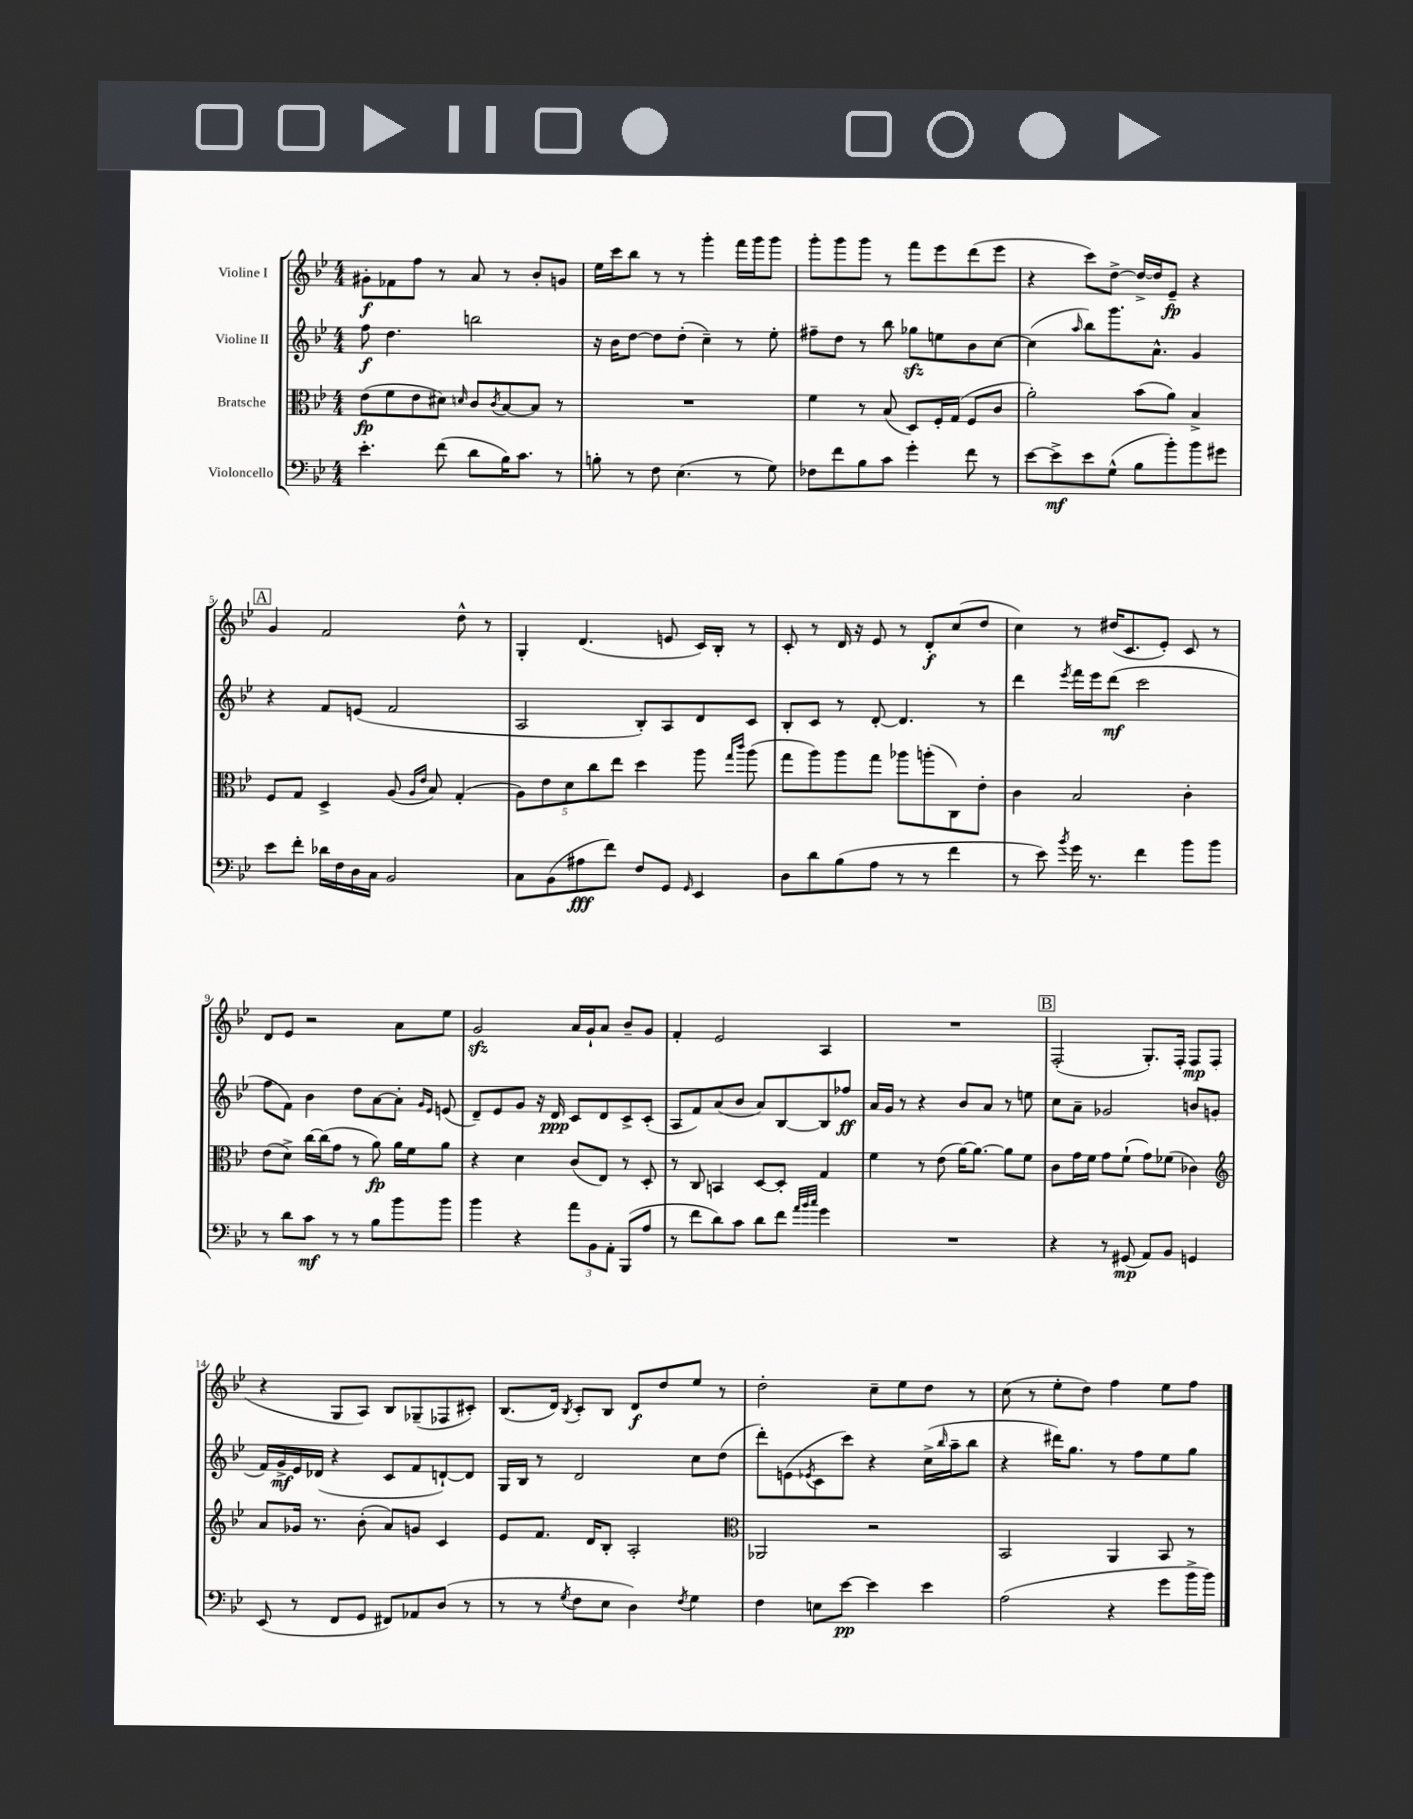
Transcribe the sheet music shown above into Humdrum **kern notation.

**kern	**kern	**kern	**kern
*staff4	*staff3	*staff2	*staff1
*clefF4	*clefC3	*clefG2	*clefG2
*k[b-e-]	*k[b-e-]	*k[b-e-]	*k[b-e-]
*M4/4	*M4/4	*M4/4	*M4/4
4.e-'	(8e-	8ff	8g#'
.	8f	4.dd	8f-
.	8e-	.	8ff
(8f	8d#)	.	8r
.	16qqd	.	.
8d	8c	2bb	8a
.	8qc	.	.
16B-)	[8B-	.	8r
8.c	.	.	.
.	8B-]	.	8b-'
8r	8r	.	8g
=	=	=	=
8B'	1r	16r	16ee-
.	.	16b-	16ccc
8r	.	[8dd	8bb-
8F	.	8dd]	8r
(4.E-	.	(8dd'	8r
.	.	4cc~)	4ggg'
8r	.	8r	16fff
.	.	.	16ggg
8G)	.	8ee-'	8ggg
=	=	=	=
8F-	4f	8ff#~	8ggg'
8f	.	8dd	8ggg
8B-	8r	8r	8ggg
8c	(8B-	8bb-	8r
4g'	8D)	8gg-	8fff
.	16F'	8ee	8eee-
.	(16G	.	.
8f	8F	8b-	(8ddd
8r	8c	[8cc	8eee-
=	=	=	=
[8e-	2a')	(4cc]	4r
8e-^]	.	.	.
.	.	16qqaa	.
8e-	.	8bb-)	8ccc)
(8G^^	.	8.ggg	[8dd^
8B-	(8b-	.	16dd^_
.	.	8.a^^	16dd]
8b-')	8a)	.	8e-~
8b-	4B-^	4g	4r
8g#	.	.	.
=	=	=	=
8e-	8F	4r	4g
8f'	8G	.	.
16d-	4D^	8f	2f
16F	.	.	.
16D	.	(8e	.
16C	.	.	.
2BB-	(8A	2f	.
.	16qqA	.	.
.	16qqe-	.	.
.	8B-)	.	.
.	(4G'	.	8dd^^
.	.	.	8r
=	=	=	=
8C	10A)	2A	4G'
.	10e-	.	.
(8BB-	.	.	.
.	10d	.	.
8A#	.	.	(4.d
.	10cc	.	.
8f)	.	.	.
.	10ee-	.	.
8F	4dd	8B-')	.
8GG	.	8A	8e
16qqGG	.	.	.
4EE-	8aa	8d	16c)
.	.	.	16B-'
.	16qqgg	.	.
.	16qqccc	.	.
.	(8aa	8c	8r
=	=	=	=
8D	8gg	8B-'	8c'
8d	8aa)	8c	8r
(8B-	8aa	8r	16d
.	.	.	16r
8A	8gg	[8d'	8e-
8r	8aa-	4.d]	8r
8r	(8aa'	.	8d'
4f	8C)	.	(8cc
.	8e-'	8r	8dd
=	=	=	=
8r	4c	4ddd	4cc)
8e-)	.	.	.
8qb-	.	8qeee-	.
16g	2B-	16fff	8r
8.r	.	16eee-	.
.	.	(8ddd	(16dd#
.	.	.	8.c
4f	.	2ccc	.
.	.	.	8e-')
8b-	4c'	.	8c
8b-	.	.	8r
=	=	=	=
8r	(8e-	8ff	8d
8d	8d^)	8f)	8e-
8c	[16cc	4b-	2r
.	(16cc]	.	.
8r	8g	.	.
8r	8r	8dd	.
8B-	8a)	[8a	.
8b-	16a	8a']	8a
.	16f	.	.
.	.	16qqg	.
.	.	16qqe-	.
8b-	8a	(8e	8ee-
=	=	=	=
4b-	4r	8d~)	2g
.	.	8e-	.
4r	4d	8g	.
.	.	16r	.
.	.	16d	.
12a	(8c	8c	16a
.	.	.	16g`
12BB-	.	.	.
.	8E-)	8d	8a
12AA'	.	.	.
(8BBB-	8r	8c^	8b-~
8A	8D'	(8c'	8g
=	=	=	=
8r	8r	8A	4f'
8f	8C	8f)	.
8d)	4BB	(8a	2e-
8c	.	8b-	.
8d	[8D	8a)	.
8f	8D']	[8B-	.
32qqa	.	.	.
32qqb-	.	.	.
32qqcc	.	.	.
4g	4G	8B-]	4A
.	.	8ff-	.
=	=	=	=
1r	4f	16a	1r
.	.	16g	.
.	.	8r	.
.	8r	4r	.
.	(8e-	.	.
.	[16a)	8b-	.
.	8.a_	.	.
.	.	8a	.
.	8a]	8r	.
.	8f	8ee	.
=	=	=	=
4r	8c	8cc	(2F'
.	16g	8a~	.
.	16f	.	.
8r	8g	2g-	.
(8GG#	(8f`	.	.
8AA)	8g)	.	8.G')
8BB-	(8f-	.	.
.	.	.	16F'
4GG	4c-)	8b	8F
.	.	(8g	(8F
=	=	=	=
*	*clefG2	*	*
(8EE-	8a	16f)	4r
.	.	16g^	.
8r	16g-	16e-	.
.	8.r	(16d-	.
8FF	.	4r	8G
8GG	(8b-'	.	8A)
8FF#)	8a)	8c	8B-
8AA-	8g	8f	(8G-~
(8D	4c	[8d`)	8F-
8r	.	8d]	8c#')
=	=	=	=
8r	8e-	16G	(8.B-
.	.	16B-	.
8r	8.f	8r	.
.	.	.	16d)
8qG	.	.	8qB-
8F	.	2d	8c'
.	16d	.	.
8E-	8B-'	.	8B-
4D)	2A'	.	8d
.	.	.	8dd
8qF	.	.	.
4G	.	8cc	8ee-
.	.	(8dd	8r
=	=	=	=
*	*clefC3	*	*
4F	2AA-	8ddd')	2dd'
.	.	(8e	.
.	.	8qe-	.
8E	.	8c	.
[8e-	.	8ccc)	.
4e-]	2r	4r	8cc~
.	.	.	8ee-
4e-	.	(16cc^	8dd
.	.	16qqbb-	.
.	.	16aa~	.
.	.	8bb-	8r
=	=	=	=
(2A	2BB-	4r	(8cc
.	.	.	8r
.	.	16ddd#)	8ee-'
.	.	8.gg	.
.	.	.	8dd)
4r	4AA	8r	4ff
.	.	8ff	.
8g	8BB-	8ee-	8ee-
16b-^	8r	8gg	8ff
16b-)	.	.	.
==	==	==	==
*-	*-	*-	*-
